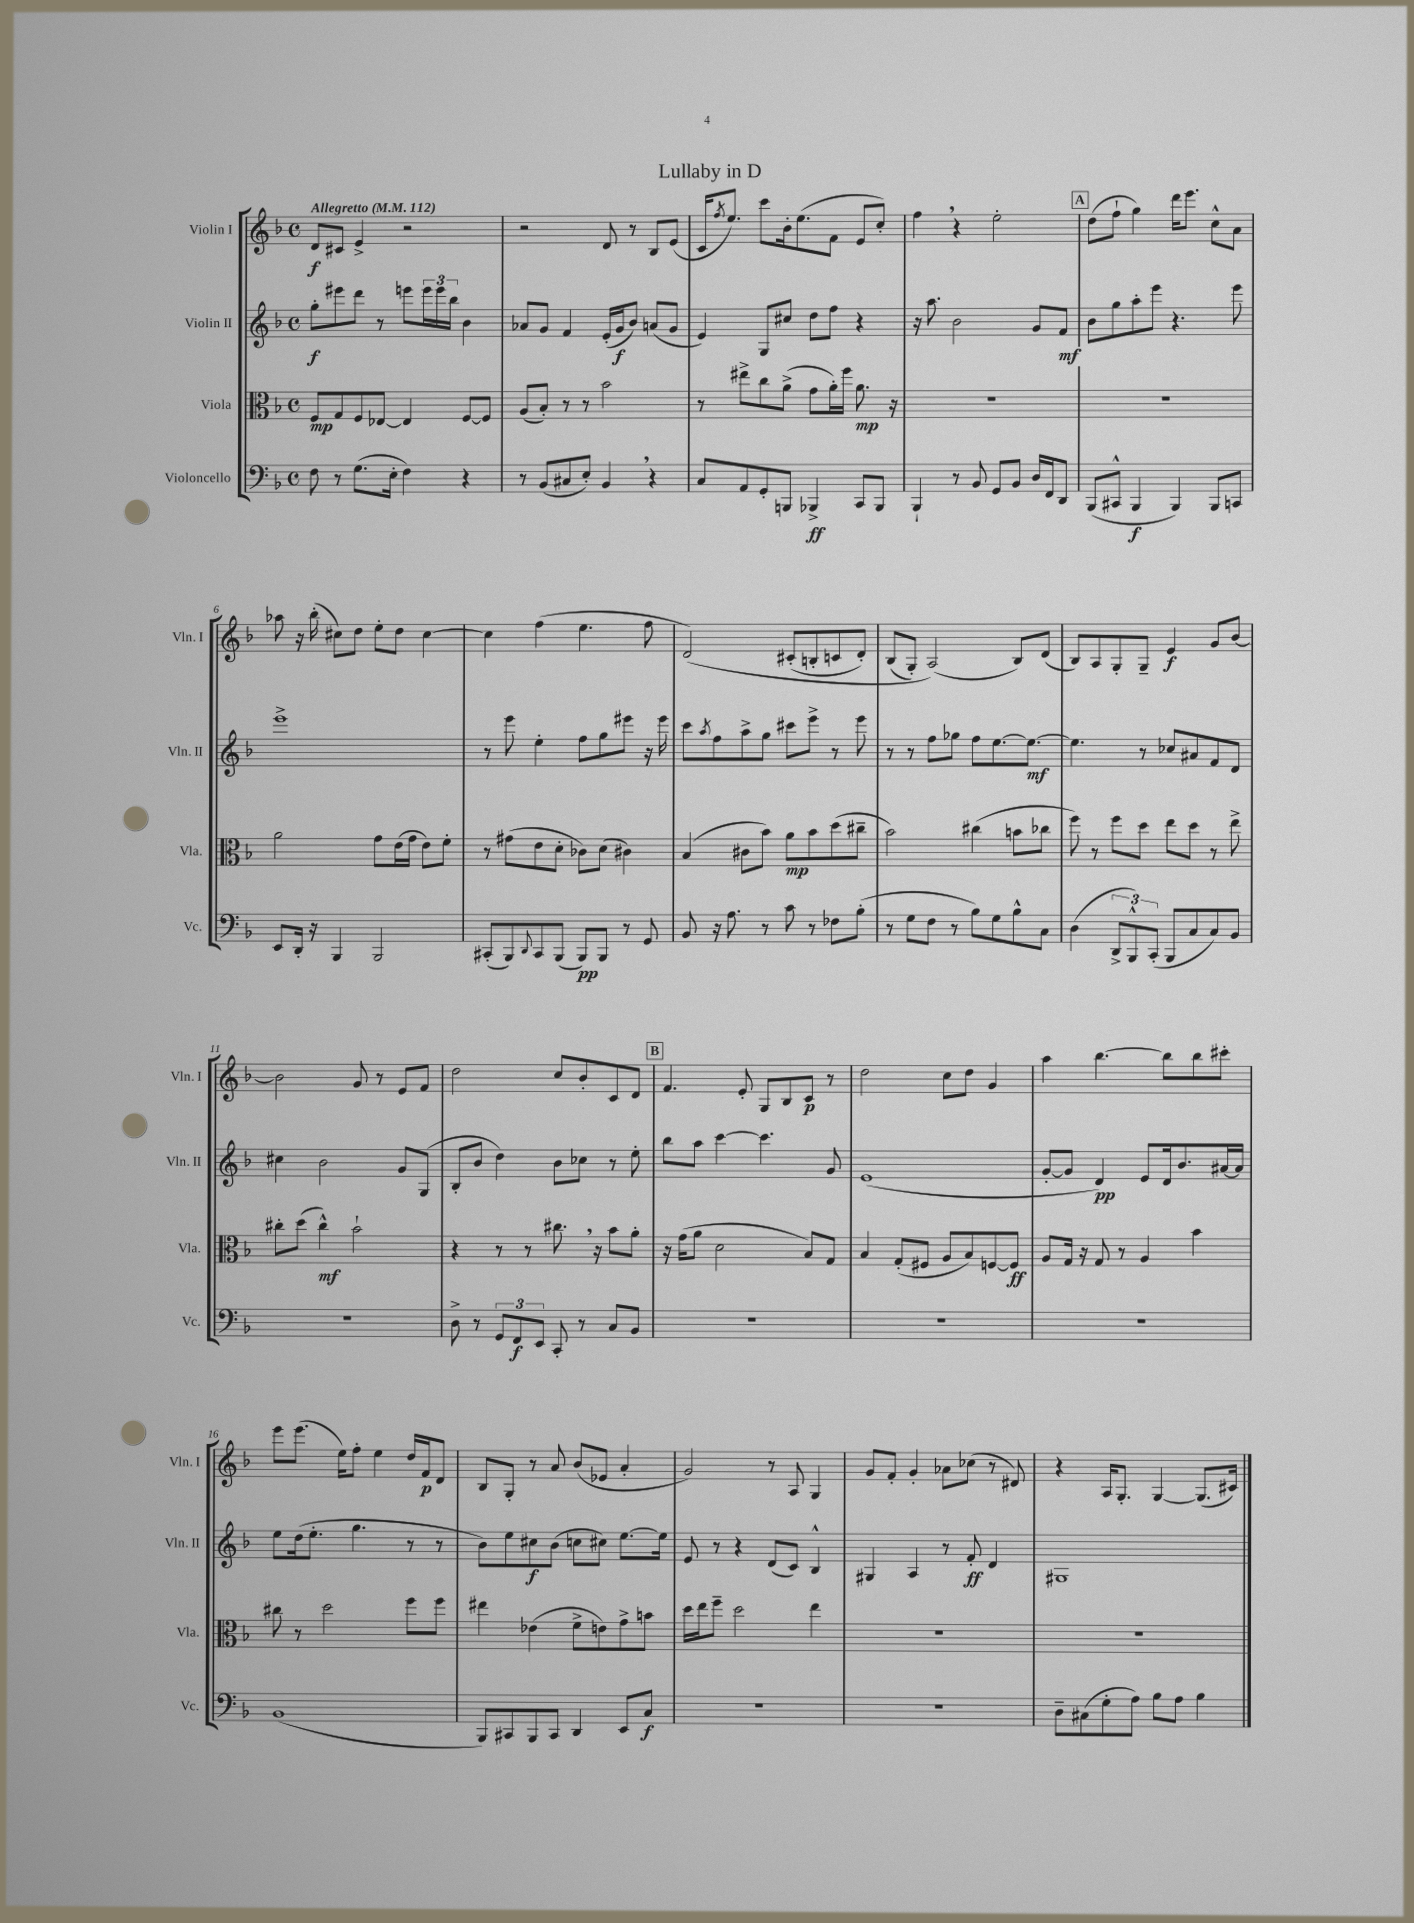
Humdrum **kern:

**kern	**kern	**kern	**kern
*staff4	*staff3	*staff2	*staff1
*clefF4	*clefC3	*clefG2	*clefG2
*k[b-]	*k[b-]	*k[b-]	*k[b-]
*M4/4	*M4/4	*M4/4	*M4/4
*met(c)	*met(c)	*met(c)	*met(c)
*MM112	*MM112	*MM112	*MM112
8F	8F	8gg'	8d
8r	8G	8eee#	8c#
(8.G	8F	8ddd	4e^
.	[8E-	8r	.
16E'	.	.	.
4F)	4E-]	8eee	2r
.	.	24eee	.
.	.	24eee	.
.	.	24bb-	.
4r	[8F	4b-	.
.	8F]	.	.
=	=	=	=
8r	(8A	8a-	2r
(8BB-	8B-')	8g	.
8C#	8r	4f	.
8E')	8r	.	.
4BB-	2b-	(16e'	8d
.	.	16g	.
.	.	8b-)	8r
4r	.	(8a	8B-
.	.	8g	(8e
=	=	=	=
8C	8r	4e)	16c
.	.	.	8qff
.	.	.	8.ee)
8AA	8ee#^	.	.
8GG'	8cc	8G	8ccc
8BBB	(8a^	8cc#	16b-'
.	.	.	(8.ee
4BBB-^	8g	8dd	.
.	16a')	8ff	8f
.	16ff	.	.
8CC	8.a	4r	8e
8BBB-	.	.	8cc')
.	16r	.	.
=	=	=	=
4BBB-`	1r	16r	4ff
.	.	8.aa	.
8r	.	2b-	4r
8BB-	.	.	.
8GG	.	.	2ee'
8BB-	.	.	.
16D	.	8g	.
16FF	.	.	.
8DD	.	8f	.
=	=	=	=
(8BBB-	1r	8b-	(8dd
8CC#^^	.	8gg	8ff`
4BBB-	.	8aa'	4gg)
.	.	8eee	.
4BBB-)	.	4.r	16ddd
.	.	.	8.eee
8BBB-	.	.	8cc^^
8CC	.	8eee	8a
=	=	=	=
8EE	2a	1eee^	8aa-
16DD'	.	.	16r
16r	.	.	(16bb-'
4BBB-	.	.	8cc#)
.	.	.	8dd
2BBB-	8g	.	8ee'
.	(16e	.	8dd
.	16g	.	.
.	8e)	.	[4cc#
.	8f'	.	.
=	=	=	=
(8CC#'	8r	8r	4cc#]
8BBB-)	(8g#	8eee	.
8qqDD	.	.	.
8CC#	8e	4ee'	(4ff
(8BBB-	8d'	.	.
8BBB-)	8c-)	8ff	4.ee
8BBB-	(8d	8gg	.
8r	4c#)	8eee#	.
8GG	.	16r	8ff
.	.	16eee#	.
=	=	=	=
8BB-	(4B-	8ccc	&(2d)
.	.	8qaa	.
16r	.	8ff	.
8.A	.	.	.
.	8c#	8aa^	.
8r	8b-)	8gg	.
8c	8a	8ccc#	(8c#'
8r	8b-	8eee^	8B'
8F-	(8dd	8r	8c
(8B-'	8cc#~	8eee	8d')
=	=	=	=
8r	2b-)	8r	(8B-
8G	.	8r	8G')
8F	.	8ff	(2A&)
8r	.	8gg-	.
8B-)	(4cc#	8ff	.
8G	.	[8.ee	.
8B-^^	8b	.	8B-)
.	.	8.ee_	.
8C	8cc-	.	(8d
=	=	=	=
(4D	8ff)	4.ee]	8B-)
.	8r	.	8A
12DD^	8ff	.	8G'
12BBB-^^)	.	.	.
.	8dd	8r	8G~
(12CC'	.	.	.
8BBB-	8ee	8cc-	4e
8C	8dd	8a#	.
8C)	8r	8f	8g
8BB-	8ee^	8d	[8b-
=	=	=	=
1r	8cc#'	4cc#	2b-]
.	(8dd	.	.
.	4cc#^^)	2b-	.
.	2b-`	.	8g
.	.	.	8r
.	.	8g	8e
.	.	(8G	8f
=	=	=	=
8D^	4r	8B-'	2dd
8r	.	8b-	.
12GG	8r	4dd)	.
12FF	.	.	.
.	8r	.	.
12EE	.	.	.
8CC'	8.cc#	8b-	8cc
8r	.	8cc-	8b-'
.	16r	.	.
8C	8b-	8r	8c
8BB-	8a'	8ee'	8d
=	=	=	=
1r	16r	8bb-	4.f
.	(16g	.	.
.	8a	8aa	.
.	2d	[4ccc	.
.	.	.	8e'
.	.	4.ccc]	8G
.	.	.	8B-
.	8B-)	.	8c
.	8G	8g	8r
=	=	=	=
1r	4B-	(1e	2dd
.	(8G'	.	.
.	8F#	.	.
.	8A	.	8cc
.	8B-)	.	8dd
.	[8F	.	4g
.	8F]	.	.
=	=	=	=
1r	8A	[8g'	4aa
.	16G	8g]	.
.	16r	.	.
.	8G	4d)	[4.bb-
.	8r	.	.
.	4A	8e	.
.	.	16d	8bb-]
.	.	8.b-	.
.	4b-	.	8bb-
.	.	[16a#	8ccc#'
.	.	16a#]	.
=	=	=	=
(1BB-	8cc#	8ee	8eee
.	8r	(16dd	(8.eee
.	.	8.ee'	.
.	2dd	.	.
.	.	.	16ee)
.	.	4.gg	8ff'
.	.	.	4ee
.	8ff	8r	16dd
.	.	.	16f
.	8ff	8r	8d
=	=	=	=
8BBB-)	4ee#	8b-)	8B-
8CC#	.	8ee	8G'
8BBB-	(4e-	8cc#	8r
8CC#	.	(8b-	8a
4DD	8f^	8cc	(8b-
.	8e)	8cc#)	8e-
8EE	8g^	[8.ee	4a'
8C	8b	.	.
.	.	16ee]	.
=	=	=	=
1r	16dd	8e	2g)
.	16ee	.	.
.	8ff~	8r	.
.	2dd	4r	.
.	.	(8d	8r
.	.	8c)	8A
.	4ee	4B-^^	4G
=	=	=	=
1r	1r	4G#	8g
.	.	.	8f'
.	.	4A	4g'
.	.	8r	8a-
.	.	8f'	(8cc-
.	.	4d	8r
.	.	.	8d#)
=	=	=	=
8D~	1r	1G#	4r
(8C#	.	.	.
8G'	.	.	16A
.	.	.	8.G'
8A)	.	.	.
8B-	.	.	[4G
8A	.	.	.
4B-	.	.	(8.G]
.	.	.	16c#)
==	==	==	==
*-	*-	*-	*-
